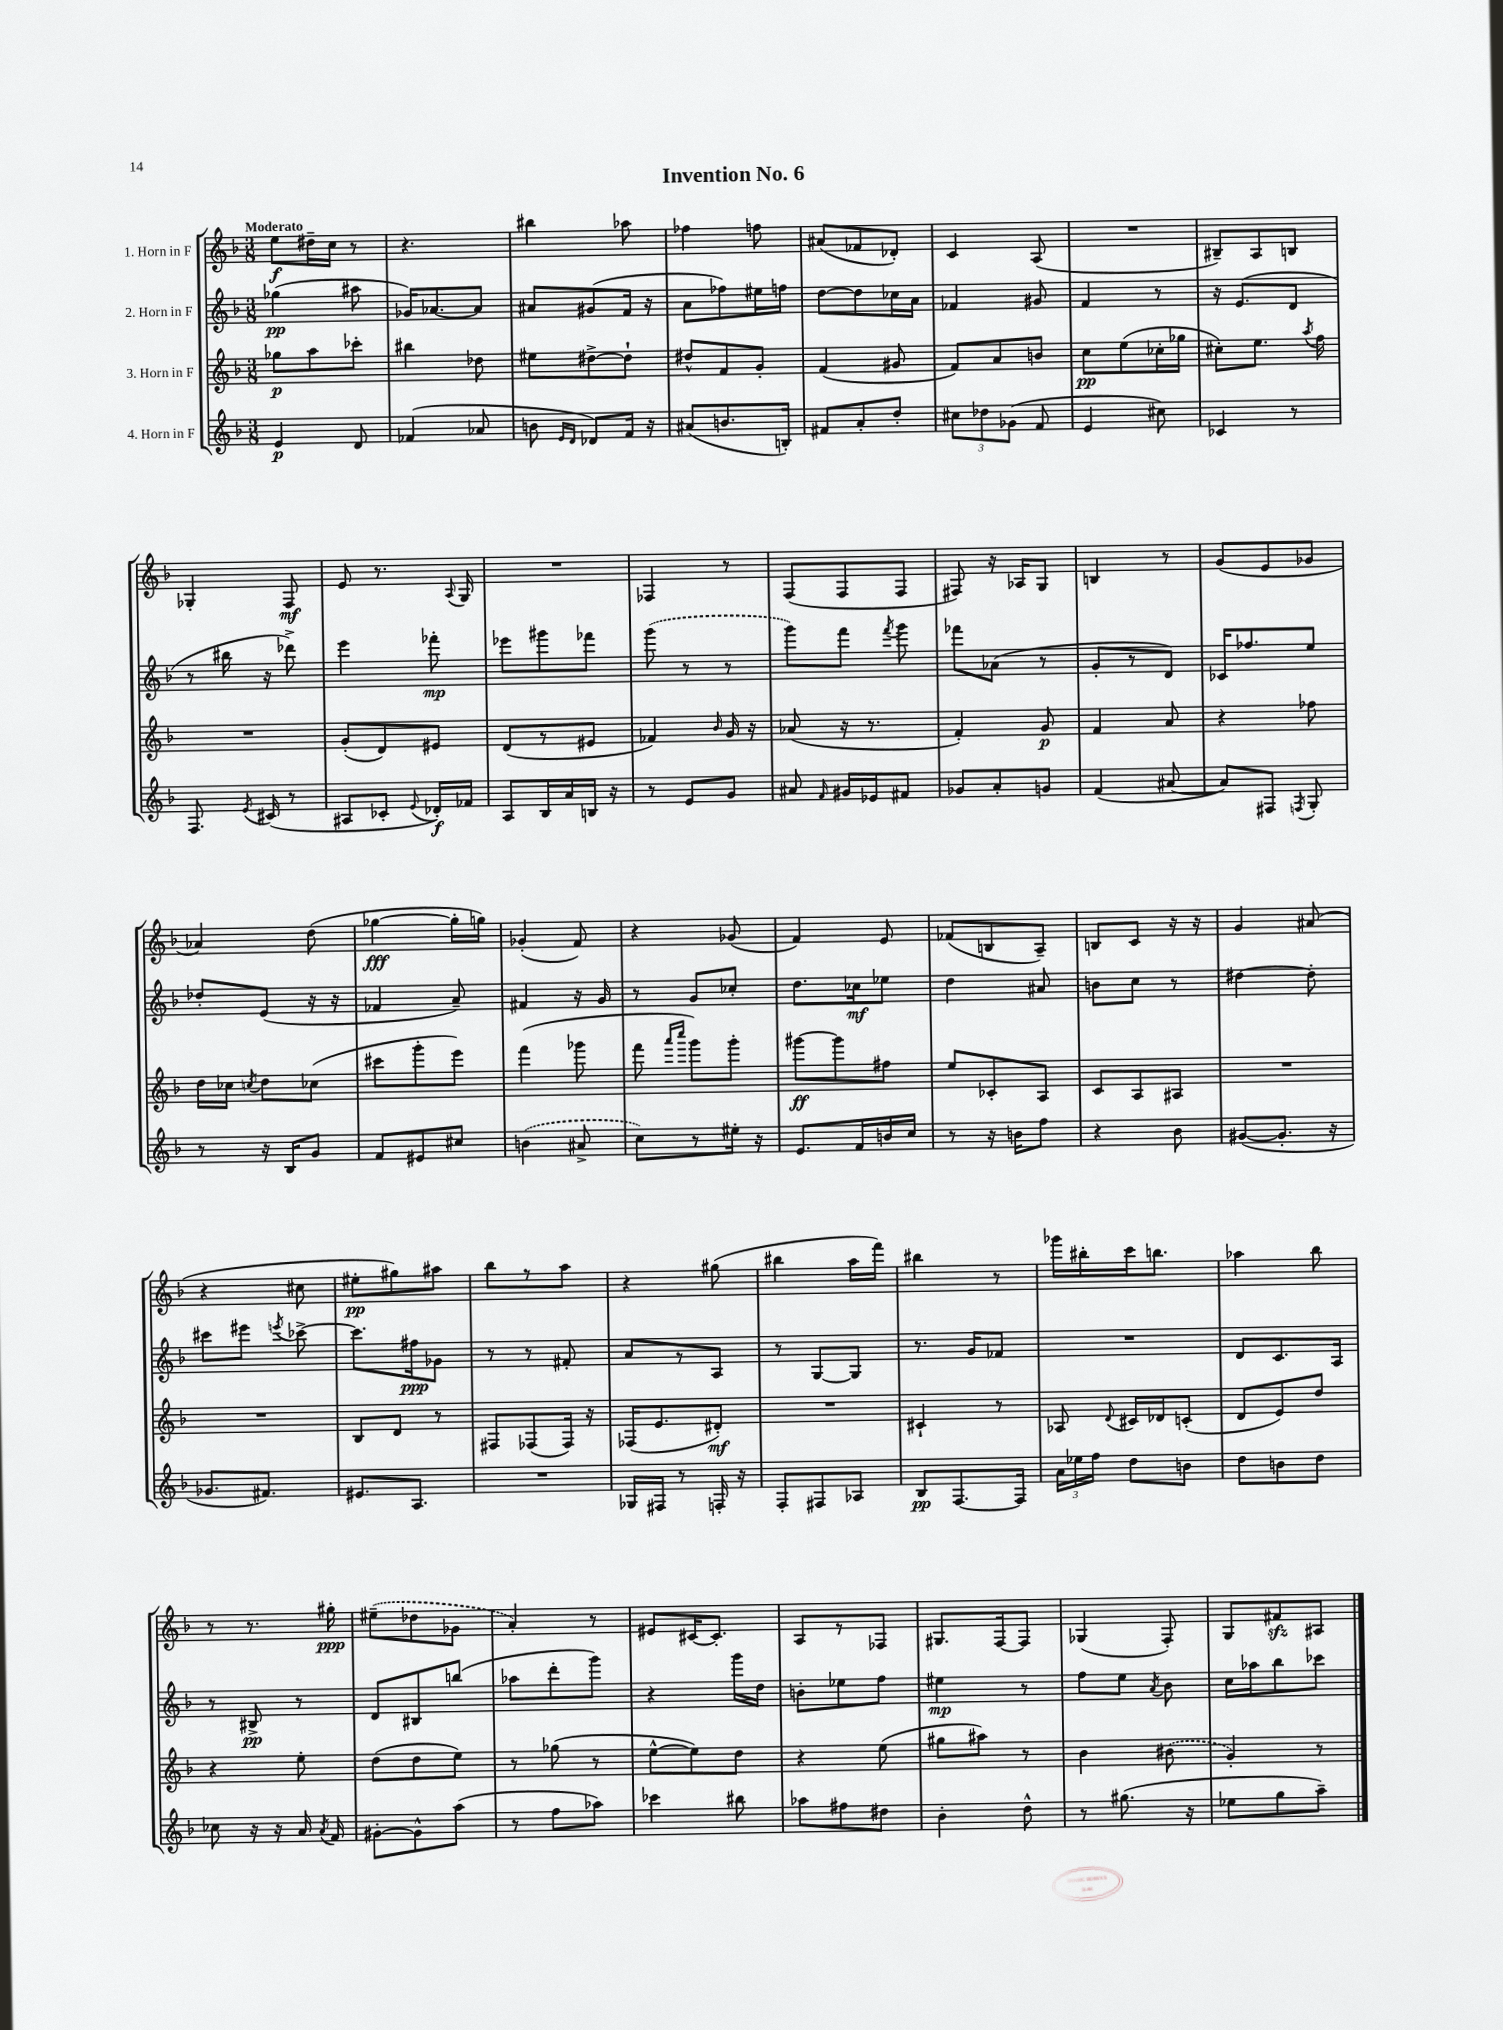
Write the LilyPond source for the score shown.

\header { title = "Invention No. 6" }
<<
\new StaffGroup <<
\new Staff = "s0" \with { instrumentName = "1. Horn in F" } {
    \clef treble \key f \major \numericTimeSignature \time 3/8 \tempo "Moderato"
    \autoBeamOff e''8[\f dis''16-- c''16] r8 |
    r4. |
    bis''4 aes''8 |
    fes''4 f''8 |
    ais'8[( fes'8 des'8]-.) |
    c'4 a8( |
    R4. |
    bis8[--) a8 b8] |
    ges4-. f8\mf |
    e'8 r8. \appoggiatura { a8 } g16 |
    R4. |
    fes4 r8 |
    f8[( f8 f8] |
    fis8) r16 aes16[ g8] |
    b4 r8 |
    g'8[( e'8 ges'8] |
    aes'4) d''8( |
    ges''4~\fff ges''16[-. g''16]) |
    ges'4-.( f'8) |
    r4 ges'8( |
    f'4) e'8 |
    fes'8[( b8 a8]--) |
    b8[ c'8] r16 r16 |
    g'4 ais'8( |
    r4 cis''8 |
    eis''8[-.\pp gis''8) ais''8] |
    bes''8[ r8 a''8] |
    r4 gis''8( |
    bis''4 a''16[ f'''16]) |
    bis''4 r8 |
    ges'''16[ bis''16-. c'''16 b''8.] |
    aes''4 bes''8 |
    r8 r8. gis''16-.\ppp |
    \once \slurDashed eis''8[--( des''8 ges'8] |
    a'4-.) r8 |
    eis'8[ cis'16~ cis'8.]-. |
    a8[ r8 fes8] |
    gis8.[ f16~ f8] |
    ges4( f8-.) |
    g8[ fis'8\sfz ais8] \bar "|." |
}
\new Staff = "s1" \with { instrumentName = "2. Horn in F" } {
    \clef treble \key f \major \numericTimeSignature \time 3/8
    \autoBeamOff ges''4\pp( ais''8 |
    ges'16[) aes'8.~ aes'8] |
    ais'8[ gis'8( f'16] r16 |
    a'8[ fes''8) eis''16 f''16] |
    d''8[~ d''8 ces''16 a'16] |
    fes'4 gis'8 |
    f'4 r8 |
    r16 e'8.[( d'8] |
    r8 bis''16 r16 des'''8->) |
    e'''4 fes'''8-.\mp |
    ees'''8[ gis'''8 fes'''8] |
    \once \slurDashed g'''8( r8 r8 |
    g'''8[) f'''8] \acciaccatura { f'''8 } g'''8 |
    fes'''8[ aes'8]( r8 |
    g'8[-. r8 d'8]) |
    ces'16[ fes''8. e''8] |
    des''8[-. e'8]( r16 r16 |
    fes'4 a'8--) |
    fis'4 r16 g'16 |
    r8 g'8[ ces''8]-. |
    d''8.[ ces''16\mf ees''8] |
    d''4 ais'8 |
    b'8[ c''8] r8 |
    dis''4~ dis''8-. |
    cis'''8[ eis'''8] \acciaccatura { e'''8 } ces'''8~-> |
    ces'''8.[ fis''16\ppp ges'8] |
    r8 r8 fis'8-. |
    a'8[ r8 a8] |
    r8 g8[~ g8] |
    r8. g'16[ fes'8] |
    R4. |
    d'8[ c'8. a16] |
    r8 bis8->\pp r8 |
    d'8[ bis8 b''8]( |
    aes''8[ d'''8-. g'''8]) |
    r4 g'''16[ d''16] |
    b'8[-. ees''8 f''8] |
    eis''4\mp r8 |
    f''8[ e''8] \acciaccatura { a'8 } bes'8 |
    c''16[ aes''16 bes''8 ces'''8] \bar "|." |
}
\new Staff = "s2" \with { instrumentName = "3. Horn in F" } {
    \clef treble \key f \major \numericTimeSignature \time 3/8
    \autoBeamOff ges''8[\p a''8 ces'''8]-. |
    bis''4 des''8 |
    eis''8[ dis''8~-> dis''8]-! |
    dis''8[-^ f'8 g'8]-. |
    f'4( gis'8 |
    f'8[) a'8 b'8] |
    c''8[\pp e''8( ces''16-. ges''16] |
    cis''8[-.) e''8.] \acciaccatura { a''8 } f''16 |
    R4. |
    g'8[-.( d'8) eis'8] |
    d'8[( r8 eis'8] |
    fes'4) \grace { bes'16 } g'16 r16 |
    aes'8( r16 r8. |
    f'4-.) g'8\p |
    f'4 a'8 |
    r4 fes''8 |
    d''16[ ces''16] \acciaccatura { c''8 } d''8[ ces''8]( |
    cis'''8[ g'''8-. e'''8]) |
    f'''4( ges'''8 |
    f'''8 \grace { a'''16[ c''''16] } g'''8[) g'''8]-. |
    gis'''8[~\ff gis'''8 fis''8] |
    e''8[ ces'8-. a8] |
    c'8[ a8 ais8] |
    R4. |
    R4. |
    bes8[ d'8] r8 |
    fis8[ fes8( fes16]) r16 |
    fes16[( e'8. dis'8]-.\mf) |
    R4. |
    cis'4-! r8 |
    aes8 \appoggiatura { d'8 } cis'16[ des'16 c'8]-.( |
    d'8[ e'8) d''8] |
    r4 e''8-. |
    d''8[( d''8 e''8]) |
    r8 ges''8( r8 |
    e''8[~-^ e''8) d''8] |
    r4 e''8( |
    gis''8[ ais''8]) r8 |
    bes'4 \once \slurDashed bis'8( |
    g'4-.) r8 \bar "|." |
}
\new Staff = "s3" \with { instrumentName = "4. Horn in F" } {
    \clef treble \key f \major \numericTimeSignature \time 3/8
    \autoBeamOff e'4\p d'8 |
    fes'4( aes'8 |
    b'8 \grace { e'16[ d'16] } des'8[) f'16] r16 |
    ais'8[( b'8. b16]-.) |
    fis'8[ a'8-. d''8]-. |
    \tuplet 3/2 { cis''8[ des''8 ges'8]( } f'8 |
    e'4 cis''8) |
    ces'4 r8 |
    f8. \acciaccatura { e'8 } cis'16( r8 |
    ais8[ ces'8]-. \appoggiatura { e'8 } des'16[-.\f) fes'16] |
    a8[ bes16 a'16 b16] r16 |
    r8 e'8[ g'8] |
    ais'8 \grace { f'16 } gis'16[ ees'16 fis'8] |
    ges'8[ a'8-. g'8] |
    f'4( ais'8~ |
    ais'8[) fis8] \acciaccatura { f8 } g8-. |
    r8 r16 bes16[ g'8] |
    f'8[ eis'8 cis''8] |
    \once \slurDashed b'4( ais'8-> |
    c''8[) r8 eis''16]-. r16 |
    e'8.[ f'16 b'16 c''16] |
    r8 r16 b'16[ f''8] |
    r4 bes'8 |
    gis'8[~( gis'8.]-. r16 |
    ges'8.[ fis'8.]) |
    eis'8.[ a8.] |
    R4. |
    ges16[ fis16] r8 f16-. r16 |
    f8[-. fis8 aes8] |
    bes8[\pp f8.~ f16] |
    \tuplet 3/2 { a'16[ ees''16 f''16] } d''8[ b'8] |
    d''8[ b'8 d''8] |
    ces''8 r16 r16 a'16 \acciaccatura { a'8 } f'16 |
    gis'8[~-. gis'8-^ a''8]( |
    r8 f''8[ aes''8]) |
    ces'''4 bis''8 |
    aes''8[ fis''8 dis''8] |
    bes'4-. d''8-^ |
    r8 gis''8.( r16 |
    ees''8[ g''8 a''8]--) \bar "|." |
}
>>
>>
\layout { \context { \Score \remove "Bar_number_engraver" } }
